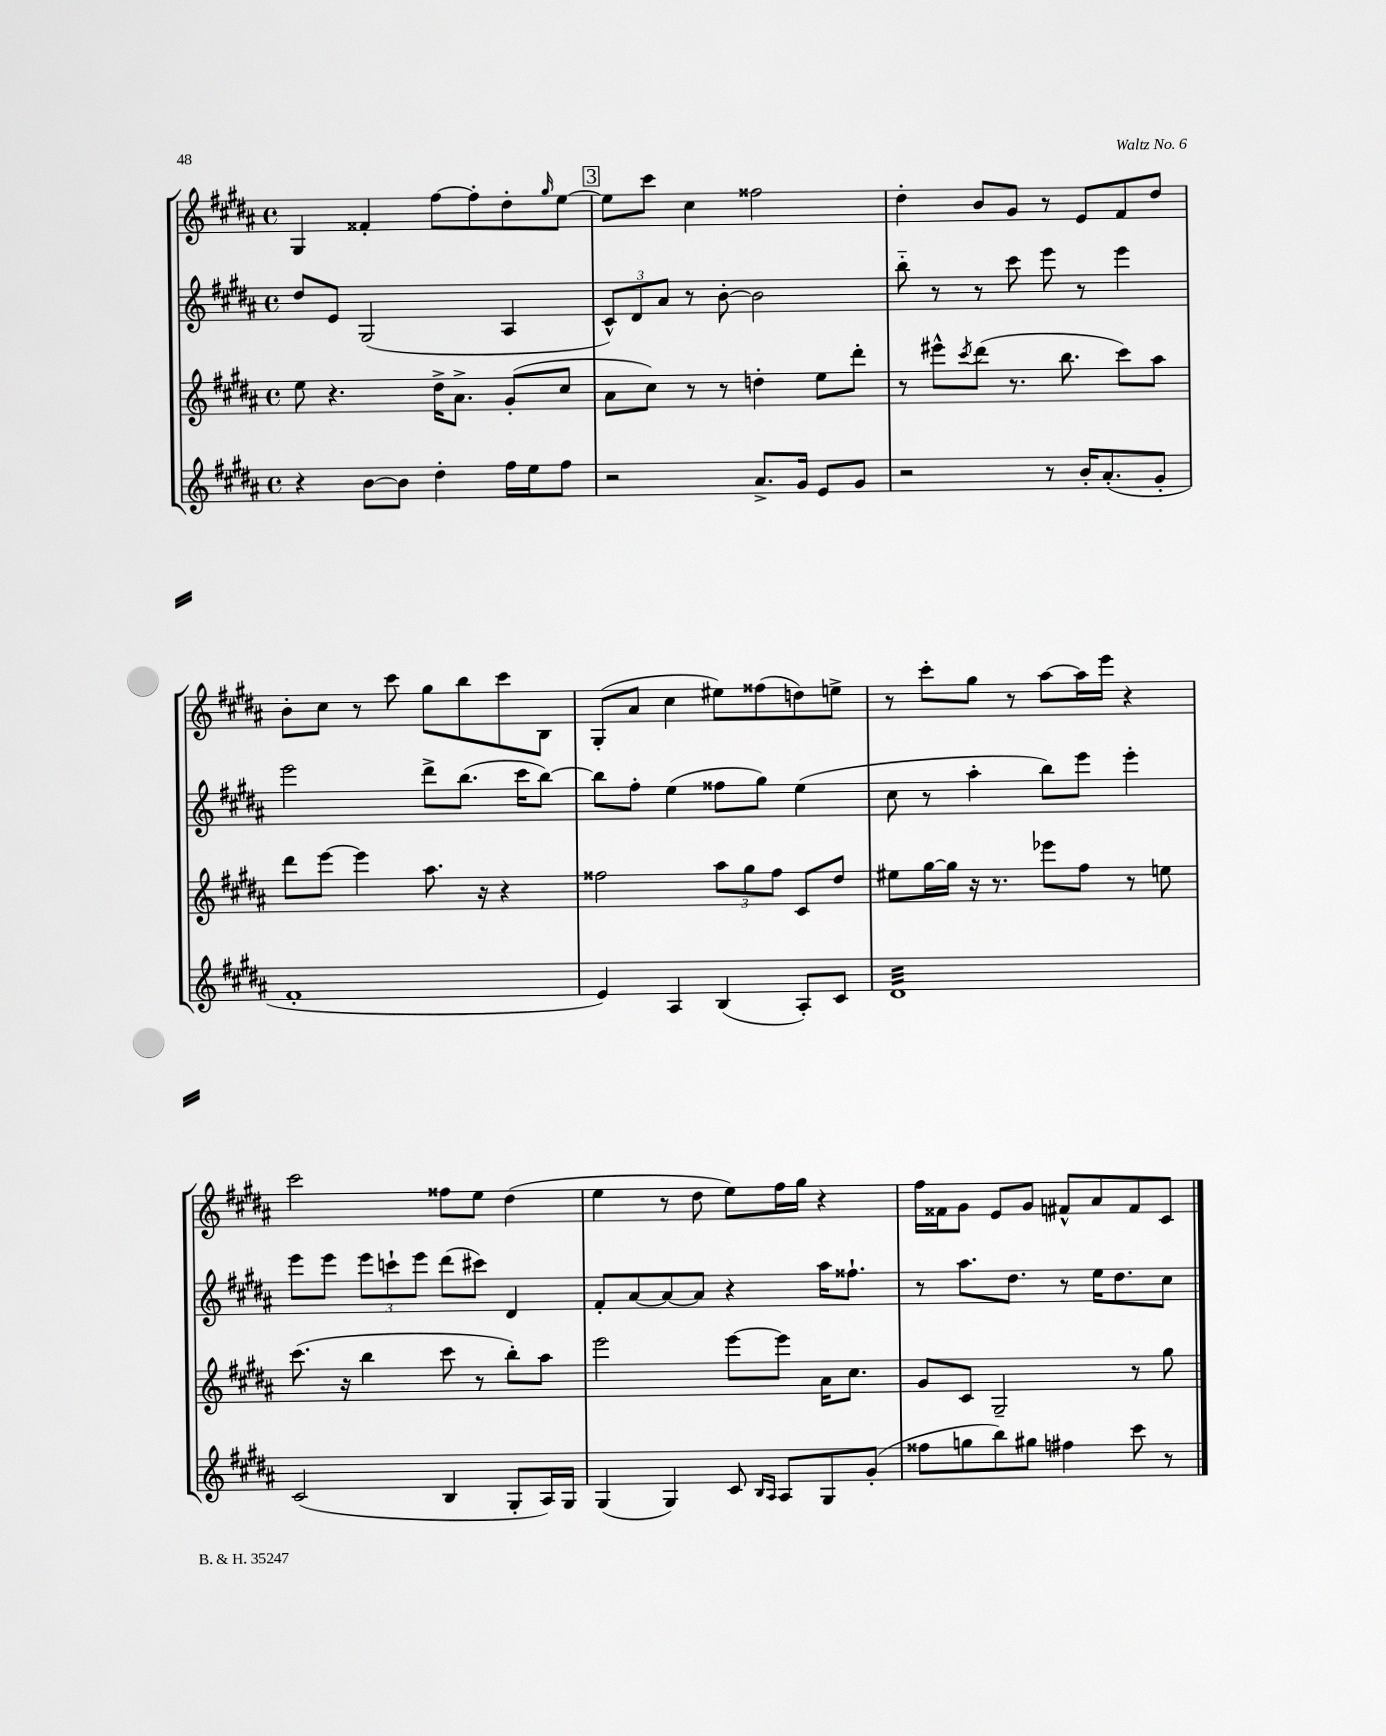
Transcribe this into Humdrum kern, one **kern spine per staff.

**kern	**kern	**kern	**kern
*staff4	*staff3	*staff2	*staff1
*clefG2	*clefG2	*clefG2	*clefG2
*k[f#c#g#d#a#]	*k[f#c#g#d#a#]	*k[f#c#g#d#a#]	*k[f#c#g#d#a#]
*M4/4	*M4/4	*M4/4	*M4/4
*met(c)	*met(c)	*met(c)	*met(c)
4r	8ee\	8dd#/L	4G#/
.	4.r	8e/J	.
[8b\L	.	(2G#/	4f##'/
8b\]J	.	.	.
4dd#'\	16dd#^\LK	.	[8ff#\L
.	8.a#^\J	.	.
.	.	.	8ff#'\]
16ff#\LL	(8g#'/L	4A#/	8dd#'\
16ee\J	.	.	.
.	.	.	16qqgg#/
8ff#\J	8cc#/J	.	[8ee\J
=	=	=	=
2r	8a#\L	12c#^^/L)	8ee\]L
.	.	12d#/	.
.	8cc#\J)	.	8ccc#\J
.	.	12a#/J	.
.	8r	8r	4cc#\
.	8r	[8b'\	.
8.a#^/L	4dd'\	2b\]	2ff##\
16g#/Jk	.	.	.
8e/L	8ee\L	.	.
8g#/J	8ddd#'\J	.	.
=	=	=	=
2r	8r	8bb'~\	4dd#'\
.	8eee#^^\L	8r	.
.	8qccc#/	.	.
.	(8ddd#\J	8r	8b/L
.	8.r	8ccc#\	8g#/J
8r	.	8eee\	8r
.	8.bb\	.	.
16b'/LK	.	8r	8e/L
(8.a#'/	.	.	.
.	8ccc#\L)	4eee\	8f#/
8g#'/J	8aa#\J	.	8dd#/J
=	=	=	=
1f#'	8ddd#\L	2eee\	8b'\L
.	[8eee\J	.	8cc#\J
.	4eee\]	.	8r
.	.	.	8ccc#\
.	8.aa#\	8ddd#^\L	8gg#\L
.	.	(8.bb\J	8bb\
.	16r	.	.
.	4r	.	8ccc#\
.	.	16ccc#\LK	.
.	.	[8bb\J)	8B\J
=	=	=	=
4e/)	2ff##\	8bb\]L	(8G#'/L
.	.	8ff#'\J	8a#/J
4A#/	.	(4ee\	4cc#\
(4B/	12aa#\L	8ff##\L	8ee#\L)
.	12gg#\	.	.
.	.	8gg#\J)	(8ff##\
.	12ff##\J	.	.
8A#'/L)	8c#/L	(4ee\	8dd\)
8c#/J	8dd#/J	.	8ee^\J
=	=	=	=
1d#	8ee#\L	8cc#\	8r
.	[16gg#\L	8r	8ccc#'\L
.	16gg#\]JJ	.	.
.	16r	4aa#'\	8gg#\J
.	8.r	.	.
.	.	.	8r
.	8eee-\L	8bb\L)	[8aa#\L
.	8ff#\J	8eee\J	16aa#\]L
.	.	.	16eee\JJ
.	8r	4eee'\	4r
.	8ee\	.	.
=	=	=	=
(2c#/	(8.ccc#\	8eee\L	2ccc#\
.	.	8eee\J	.
.	16r	.	.
.	4bb\	12eee\L	.
.	.	12ccc`\	.
.	.	12eee\J	.
4B/	8ccc#\	(8ddd#\L	8ff##\L
.	8r	8ccc#\J)	8ee\J
8G#'/L	8bb'\L)	4d#/	(4dd#\
16A#/L)	8aa#\J	.	.
16G#/JJ	.	.	.
=	=	=	=
(4G#/	2eee\	8f#'/L	4ee\
.	.	[8a#/	.
4G#/)	.	8a#/_	8r
.	.	8a#/]J	8dd#\
8c#/	[8eee\L	4r	8ee\L)
16qqB/LL	.	.	.
16qqA#/JJ	.	.	.
8A#/L	8eee\]J	.	16ff#\L
.	.	.	16gg#\JJ
8G#/	16a#\LK	16aa#\LK	4r
.	8.cc#\J	8.ff##`\J	.
(8g#'/J	.	.	.
=	=	=	=
8ff##\L	8g#/L	8r	16ff#\LL
.	.	.	16f##\J
8gg\	8c#/J	8.aa#\L	8g#\J
8bb\)	2G#~/	.	8e/L
.	.	8.dd#\J	.
8gg#\J	.	.	8g#/J
4ff#\	.	8r	8f#^^/L
.	.	16ee\LK	8a#/
.	.	8.dd#\	.
8ccc#\	8r	.	8f#/
8r	8gg#\	8cc#\J	8c#/J
==	==	==	==
*-	*-	*-	*-
